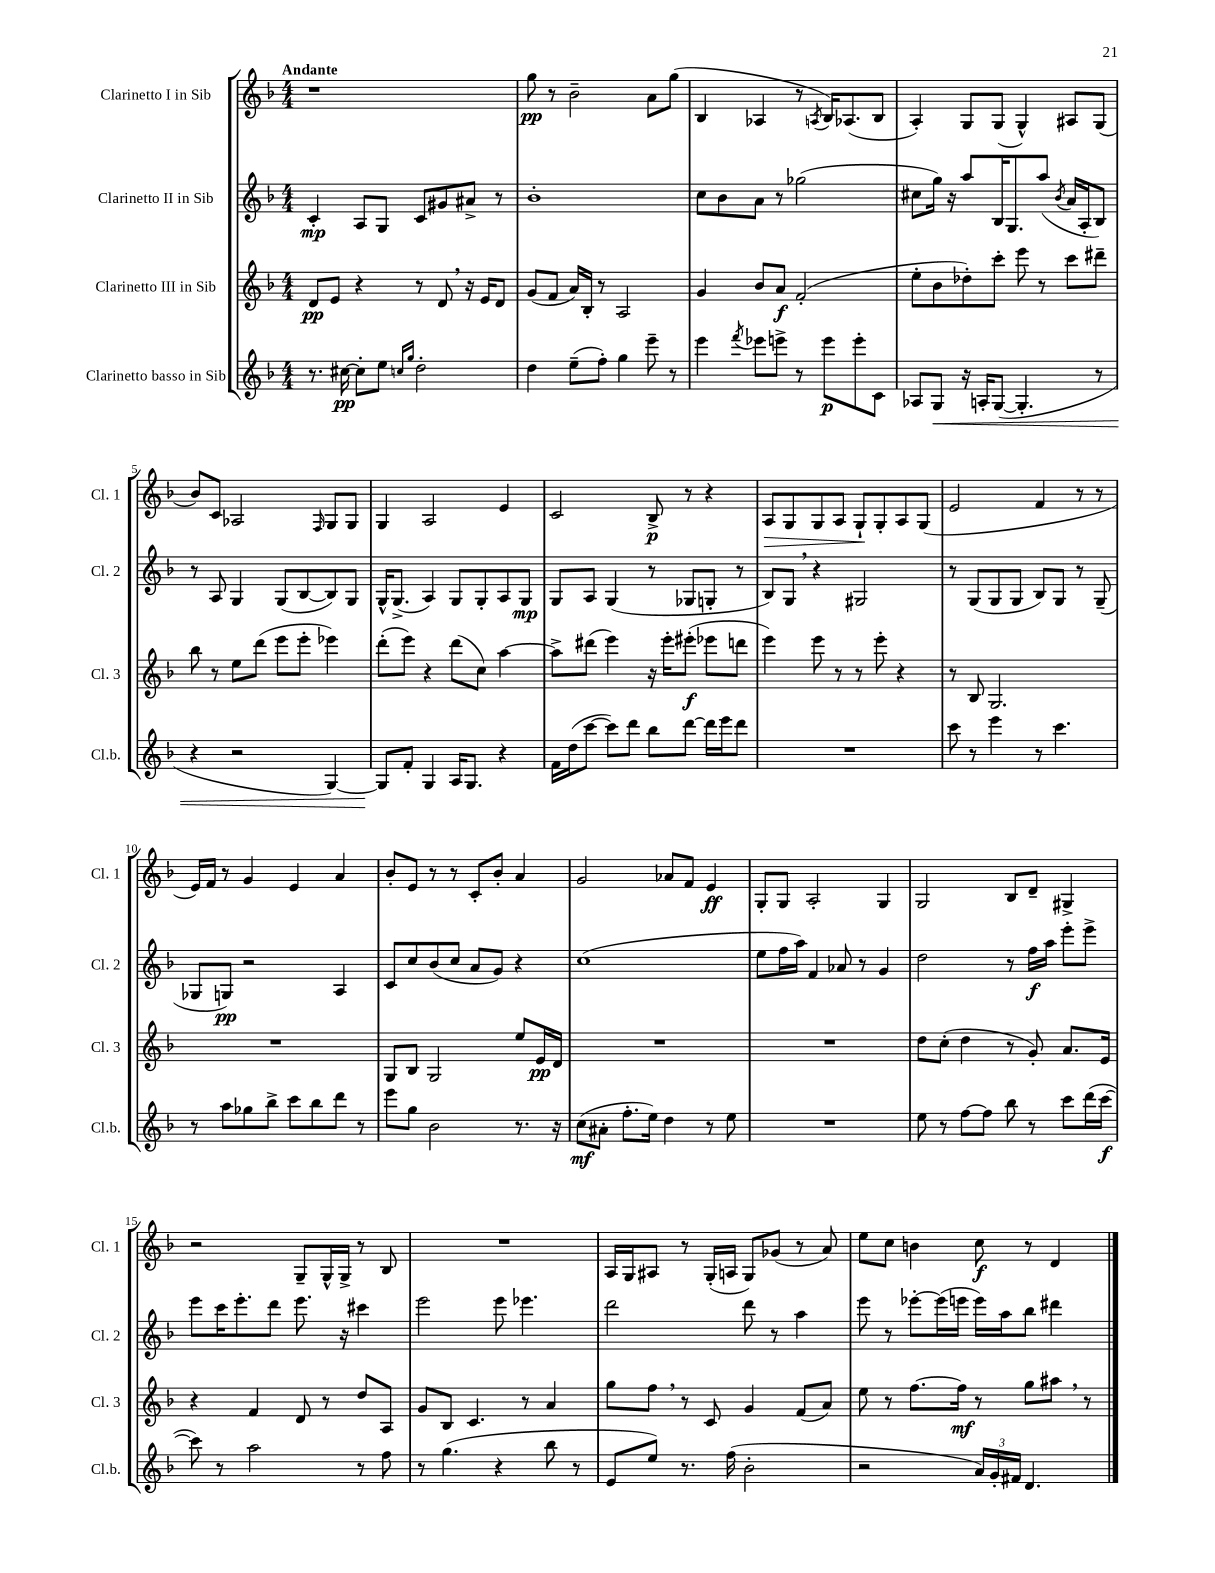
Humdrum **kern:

**kern	**dynam	**kern	**dynam	**kern	**dynam	**kern	**dynam
*part4	*part4	*part3	*part3	*part2	*part2	*part1	*part1
*staff4	*staff4	*staff3	*staff3	*staff2	*staff2	*staff1	*staff1
*I"Clarinetto basso in Sib	*	*I"Clarinetto III in Sib	*	*I"Clarinetto II in Sib	*	*I"Clarinetto I in Sib	*
*I'Cl.b.	*	*I'Cl. 3	*	*I'Cl. 2	*	*I'Cl. 1	*
*clefG2	*	*clefG2	*	*clefG2	*	*clefG2	*
*k[b-]	*	*k[b-]	*	*k[b-]	*	*k[b-]	*
*M4/4	*	*M4/4	*	*M4/4	*	*M4/4	*
=1	=1	=1	=1	=1	=1	=1	=1
!	!	!	!	!	!	!LO:TX:a:B:t=Andante	!
8.r	.	8d/L	pp	4c'/	mp	1r	.
.	.	8e/J	.	.	.	.	.
[16cc#X\	pp	.	.	.	.	.	.
8cc#'\L]	.	4r	.	8A/L	.	.	.
8ee\J	.	.	.	8G/J	.	.	.
16qqccn/LL	.	.	.	.	.	.	.
16qqgg/JJ	.	.	.	.	.	.	.
2dd'\	.	8r	.	8c/L	.	.	.
.	.	8d,/	.	8g#X/	.	.	.
.	.	16r	.	8a#X^/J	.	.	.
.	.	16e/KL	.	.	.	.	.
.	.	8d/J	.	8r	.	.	.
=2	=2	=2	=2	=2	=2	=2	=2
4dd\	.	(8g/L	.	1b-'	.	8gg\	pp
.	.	8f/J	.	.	.	8r	.
(8ee~\L	.	16a/LL)	.	.	.	2b-~\	.
.	.	16B-'/JJ	.	.	.	.	.
8ff'\J)	.	8r	.	.	.	.	.
4gg\	.	2A/	.	.	.	.	.
8eee~\	.	.	.	.	.	8a\L	.
8r	.	.	.	.	.	(8gg\J	.
=3	=3	=3	=3	=3	=3	=3	=3
4eee\	.	4g/	.	8cc\L	.	4B-/	.
.	.	.	.	8b-\	.	.	.
8qfff/	.	.	.	.	.	.	.
8eee-X\L	.	8b-/L	.	8a\J	.	4A-X/	.
8eeen^\J	.	8a/J	f	8r	.	.	.
8r	.	(2f'/	.	(2gg-X\	.	8r	.
.	.	.	.	.	.	8qAn/	.
8eee\L	p	.	.	.	.	16B-/KL)	.
.	.	.	.	.	.	(8.A-X/	.
8eee'\	.	.	.	.	.	.	.
8c\J	.	.	.	.	.	8B-/J	.
=4	=4	=4	=4	=4	=4	=4	=4
8A-X/L	.	8ee'\L	.	8cc#X\L	.	4A'/)	.
!	!LO:HP:b	!	!	!	!	!	!
8G/J	<	8b-\	.	16gg\Jk)	.	.	.
.	.	.	.	16r	.	.	.
16r	.	8dd-X'\)	.	8aa/L	.	8G/L	.
16An'/KL	.	.	.	.	.	.	.
([8G/J	.	8ccc'\J	.	16B-/K	.	(8G/J	.
.	.	.	.	8.G/	.	.	.
4.G'/]	.	8eee\	.	.	.	4G^^/)	.
.	.	8r	.	(8aa/J	.	.	.
.	.	.	.	8qb-/	.	.	.
.	.	8ccc\L	.	16a/LL	.	8A#X/L	.
.	.	.	.	16A'/J	.	.	.
8r	.	8ddd#X~\J	.	8B-/J)	.	(8G/J	.
!!LO:LB:g=z
=5	=5	=5	=5	=5	=5	=5	=5
4r	.	8bb-\	.	8r	.	8b-/L)	.
.	.	8r	.	8A/	.	8c/J	.
2r	.	8ee\L	.	4G/	.	2A-X/	.
.	.	(8ddd\J	.	.	.	.	.
.	.	8eee\L	.	(8G/L	.	.	.
.	.	8eee'\J	.	[8B-/	.	.	.
.	.	.	.	.	.	16qqF/	.
[4G/)	.	4eee-X\)	.	8B-/])	.	8G/L	.
.	.	.	.	8G/J	.	8G/J	.
=6	=6	=6	=6	=6	=6	=6	=6
8G/L]	.	(8ddd'\L	.	16G^^/KL	.	4G/	.
.	.	.	.	(8.G^/J	.	.	.
8f'/J	[	8eee\J)	.	.	.	.	.
4G/	.	4r	.	4A/)	.	2A/	.
16A/KL	.	(8ddd\L	.	8G/L	.	.	.
8.G/J	.	.	.	.	.	.	.
.	.	8cc\J)	.	8G'/	.	.	.
4r	.	[4aa\	.	8A/	.	4e/	.
.	.	.	.	8G/J	mp	.	.
=7	=7	=7	=7	=7	=7	=7	=7
16f\LL	.	8aa^\L]	.	8G/L	.	2c/	.
(16dd\J	.	.	.	.	.	.	.
[8ccc\J	.	(8ddd#X\J	.	8A/J	.	.	.
8ccc\L])	.	4eee\)	.	(4G/	.	.	.
8ddd\J	.	.	.	.	.	.	.
8bb-\L	.	16r	.	8r	.	8B-^/	p
.	.	16eee'\KL	.	.	.	.	.
[8ddd\J	.	(8eee#X'\J	f	8G-X/L	.	8r	.
16ddd\LL]	.	8eee-X\L	.	8Gn'/J	.	4r	.
16eee\J	.	.	.	.	.	.	.
8ddd\J	.	8dddn\J	.	8r	.	.	.
=8	=8	=8	=8	=8	=8	=8	=8
!	!	!	!	!	!	!	!LO:HP:b
1r	.	4eee\)	.	8B-/L)	.	8A/L	>
.	.	.	.	8G,/J	.	8G/	.
.	.	8eee\	.	4r	.	8G/	.
.	.	8r	.	.	.	8A/J	.
.	.	8r	.	2G#X/	.	8G`/L	.
.	.	8eee'\	.	.	.	8G'/	]
.	.	4r	.	.	.	8A/	.
.	.	.	.	.	.	(8G/J	.
=9	=9	=9	=9	=9	=9	=9	=9
8ccc\	.	8r	.	8r	.	2e/	.
8r	.	8B-/	.	(8G/L	.	.	.
4eee\	.	2.G/	.	8G/	.	.	.
.	.	.	.	8G/J	.	.	.
8r	.	.	.	8B-/L)	.	4f/	.
4.ccc\	.	.	.	8G/J	.	.	.
.	.	.	.	8r	.	8r	.
.	.	.	.	(8G~/	.	8r	.
!!LO:LB:g=z
=10	=10	=10	=10	=10	=10	=10	=10
8r	.	1r	.	8G-X/L	.	16e/LL)	.
.	.	.	.	.	.	16f/JJ	.
8aa\L	.	.	.	8Gn/J)	pp	8r	.
8gg-X\	.	.	.	2r	.	4g/	.
8bb-^\J	.	.	.	.	.	.	.
8ccc\L	.	.	.	.	.	4e/	.
8bb-\	.	.	.	.	.	.	.
8ddd\J	.	.	.	4A/	.	4a/	.
8r	.	.	.	.	.	.	.
=11	=11	=11	=11	=11	=11	=11	=11
8eee\L	.	8G/L	.	8c/L	.	8b-'/L	.
8gg\J	.	8B-/J	.	8cc/	.	8e/J	.
2b-\	.	2G/	.	(8b-/	.	8r	.
.	.	.	.	8cc/J	.	8r	.
.	.	.	.	8a/L	.	8c'/L	.
.	.	.	.	8g/J)	.	8b-'/J	.
8.r	.	8ee/L	.	4r	.	4a/	.
.	.	16e/L	pp	.	.	.	.
16r	.	16d/JJ	.	.	.	.	.
=12	=12	=12	=12	=12	=12	=12	=12
(8cc\L	mf	1r	.	(1cc	.	2g/	.
8a#X'\J	.	.	.	.	.	.	.
8.ff'\L	.	.	.	.	.	.	.
16ee\Jk)	.	.	.	.	.	.	.
4dd\	.	.	.	.	.	8a-X/L	.
.	.	.	.	.	.	8f/J	.
8r	.	.	.	.	.	4e/	ff
8ee\	.	.	.	.	.	.	.
=13	=13	=13	=13	=13	=13	=13	=13
1r	.	1r	.	8ee\L	.	8G'/L	.
.	.	.	.	16ff\L	.	8G/J	.
.	.	.	.	16aa\JJ)	.	.	.
.	.	.	.	4f/	.	2A'/	.
.	.	.	.	8a-X/	.	.	.
.	.	.	.	8r	.	.	.
.	.	.	.	4g/	.	4G/	.
=14	=14	=14	=14	=14	=14	=14	=14
8ee\	.	8dd\L	.	2dd\	.	2G/	.
8r	.	(8cc'\J	.	.	.	.	.
[8ff\L	.	4dd\	.	.	.	.	.
8ff\J]	.	.	.	.	.	.	.
8bb-\	.	8r	.	8r	.	8B-/L	.
8r	.	8g'/)	.	16ff\LL	f	8d~/J	.
.	.	.	.	16aa\JJ	.	.	.
8ccc\L	.	8.a/L	.	8eee'\L	.	4G#X^/	.
(16ddd\L	.	.	.	8eee^\J	.	.	.
[16ccc\JJ	f	16e/Jk	.	.	.	.	.
!!LO:LB:g=z
=15	=15	=15	=15	=15	=15	=15	=15
8ccc\])	.	4r	.	8eee\L	.	2r	.
8r	.	.	.	16ccc\K	.	.	.
.	.	.	.	8.eee'\	.	.	.
2aa\	.	4f/	.	.	.	.	.
.	.	.	.	8ddd\J	.	.	.
.	.	8d/	.	8.eee\	.	8G~/L	.
.	.	8r	.	.	.	16G^^/L	.
.	.	.	.	16r	.	16G^/JJ	.
8r	.	8dd/L	.	4ccc#X\	.	8r	.
8ff\	.	8A/J	.	.	.	8B-/	.
=16	=16	=16	=16	=16	=16	=16	=16
8r	.	8g/L	.	2eee\	.	1r	.
(4.gg\	.	8B-/J	.	.	.	.	.
.	.	4.c/	.	.	.	.	.
4r	.	.	.	8eee\	.	.	.
.	.	8r	.	4.eee-X\	.	.	.
8bb-\	.	4a/	.	.	.	.	.
8r	.	.	.	.	.	.	.
=17	=17	=17	=17	=17	=17	=17	=17
8e/L	.	8gg\L	.	2ddd\	.	16A/LL	.
.	.	.	.	.	.	16G/J	.
8ee/J)	.	8ff,\J	.	.	.	8A#X/J	.
8.r	.	8r	.	.	.	8r	.
.	.	8c/	.	.	.	(16G'/LL	.
(16ff\	.	.	.	.	.	16An/JJ	.
2b-'\	.	4g/	.	8ddd\	.	8G/L)	.
.	.	.	.	8r	.	(8g-X/J	.
.	.	(8f/L	.	4aa\	.	8r	.
.	.	8a/J)	.	.	.	8a/)	.
=18	=18	=18	=18	=18	=18	=18	=18
2r	.	8ee\	.	8eee\	.	8ee\L	.
.	.	8r	.	8r	.	8cc\J	.
.	.	[8.ff\L	.	[8eee-X'\L	.	4bn\	.
.	.	.	.	(16eee-\L]	.	.	.
.	.	16ff\Jk]	mf	16eeen\JJ	.	.	.
24a/LL)	.	8r	.	16eee\LL)	.	8cc\	f
24g'/	.	.	.	.	.	.	.
.	.	.	.	16aa\J	.	.	.
24f#X/JJ	.	.	.	.	.	.	.
4.d/	.	8gg\L	.	8bb-\J	.	8r	.
.	.	8aa#X,\J	.	4ddd#X\	.	4d/	.
.	.	8r	.	.	.	.	.
==	==	==	==	==	==	==	==
*-	*-	*-	*-	*-	*-	*-	*-
